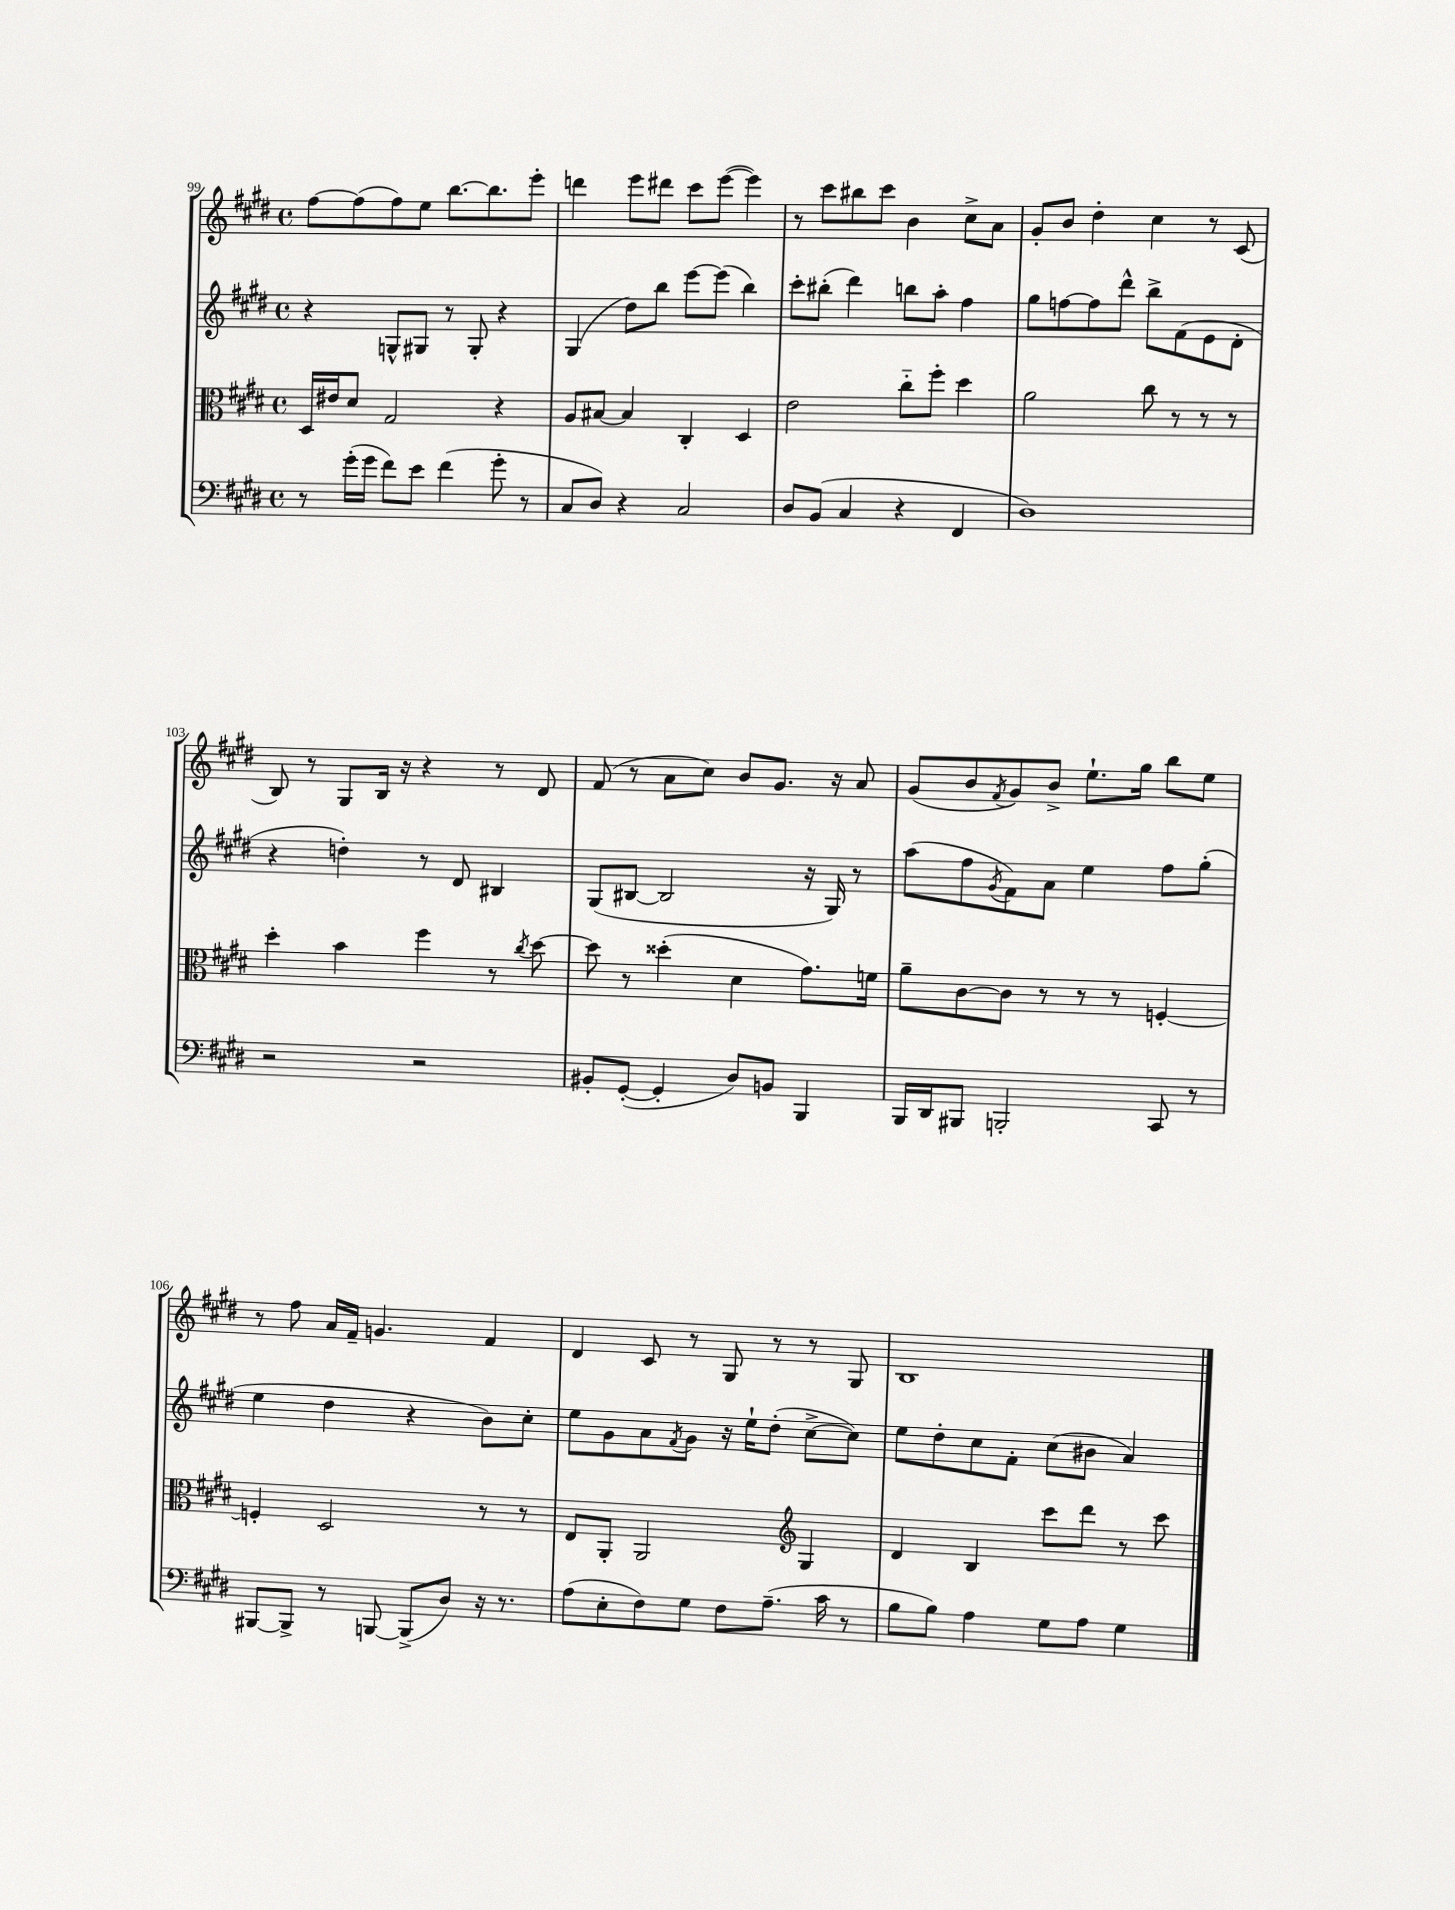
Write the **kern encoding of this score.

**kern	**kern	**kern	**kern
*staff4	*staff3	*staff2	*staff1
*clefF4	*clefC3	*clefG2	*clefG2
*k[f#c#g#d#]	*k[f#c#g#d#]	*k[f#c#g#d#]	*k[f#c#g#d#]
*M4/4	*M4/4	*M4/4	*M4/4
*met(c)	*met(c)	*met(c)	*met(c)
8r	16D#/LL	4r	[8ff#\L
.	16e#/J	.	.
(16g#'\LL	8d#/J	.	(8ff#\]
16g#\JJ	.	.	.
8f#\L)	2G#/	8G^^/L	8ff#\)
8e\J	.	8G#/J	8ee\J
(4f#\	.	8r	[8.bb\L
.	.	8G#'/	.
.	.	.	8.bb\]
8g#'\	4r	4r	.
8r	.	.	8eee'\J
=	=	=	=
8C#/L	8A/L	(4G#/	4ddd\
8D#/J)	[8B#/J	.	.
4r	4B#/]	8dd#\L)	8eee\L
.	.	8bb\J	8ddd#\J
2C#/	4C#'/	[8eee\L	8ccc#\L
.	.	(8eee\]J	([8eee\J
.	4D#/	4bb\)	4eee\])
=	=	=	=
8D#/L	2e\	8ccc#'\L	8r
(8BB/J	.	(8bb#'\J	8ccc#\L
4C#/	.	4ddd#\)	8bb#\
.	.	.	8ccc#\J
4r	8cc#'~\L	8bb\L	4b\
.	8ff#'\J	8aa'\J	.
4FF#/	4dd#\	4ff#\	8cc#^\L
.	.	.	8a\J
=	=	=	=
1D#)	2a\	8gg#\L	8g#'/L
.	.	[8ff\	8b/J
.	.	8ff\]	4dd#'\
.	.	8ddd#^^\J	.
.	8cc#\	8bb^\L	4cc#\
.	8r	(8f#\	.
.	8r	8e\	8r
.	8r	8d#'\J	(8c#/
=	=	=	=
2r	4dd#'\	4r	8B/)
.	.	.	8r
.	4b\	4dd'\)	8G#/L
.	.	.	16B/Jk
.	.	.	16r
2r	4ff#\	8r	4r
.	.	8d#/	.
.	8r	4B#/	8r
.	8qcc#/	.	.
.	[8dd#\	.	8d#/
=	=	=	=
8BB#'/L	8dd#\]	(8G#/L	(8f#/
([8GG#'/J	8r	[8B#/J	8r
4GG#'/]	(4dd##'\	2B#/]	8a\L
.	.	.	8cc#\J)
8D#/L)	4d#\	.	8b/L
8BB/J	.	.	8.g#/J
4BBB/	8.g#\L)	16r	.
.	.	16G#/)	16r
.	.	8r	8a/
.	16f\Jk	.	.
=	=	=	=
16BBB/LL	8a~\L	(8aa\L	(8g#/L
16DD#/J	.	.	.
8BBB#/J	[8c#\	8ff#\	8b/
.	.	8qg#/	8qf#/
2BBB'/	8c#\]J	8f#\)	8g#/)
.	8r	8a\J	8b^/J
.	8r	4ee\	8.ee`\L
.	8r	.	.
.	.	.	16gg#\Jk
8CC#/	[4F'/	8ff#\L	8bb\L
8r	.	(8gg#'\J	8ee\J
=	=	=	=
[8BBB#/L	4F'/]	4ee\	8r
8BBB#^/]J	.	.	8ff#\
8r	2D#/	4dd#\	16a/LL
.	.	.	16f#~/JJ
[8BBB/	.	.	4.g/
(8BBB^/]L	.	4r	.
8D#/J)	.	.	.
16r	8r	8b\L)	4f#/
8.r	.	.	.
.	8r	8cc#'\J	.
=	=	=	=
(8A\L	8E/L	8ee\L	4d#/
8E'\	8AA'/J	8g#\	.
8F#\)	2AA/	8a\	8c#/
.	.	8qf#/	.
8G#\J	.	8g#\J	8r
8F#\L	.	16r	8G#/
.	.	16ee`\LK	.
(8.A~\J	.	(8dd#'\J	8r
*	*clefG2	*	*
.	4G#/	[8cc#^\L	8r
16c#\	.	.	.
8r	.	8cc#\]J)	8G#/
=	=	=	=
8B\L	4d#/	8ee\L	1B
8B\J)	.	8dd#'\	.
4A\	4B/	8cc#\	.
.	.	8f#'\J	.
8G#\L	8ccc#\L	(8cc#\L	.
8A\J	8ddd#\J	8b#\J	.
4G#\	8r	4a/)	.
.	8ccc#\	.	.
==	==	==	==
*-	*-	*-	*-
